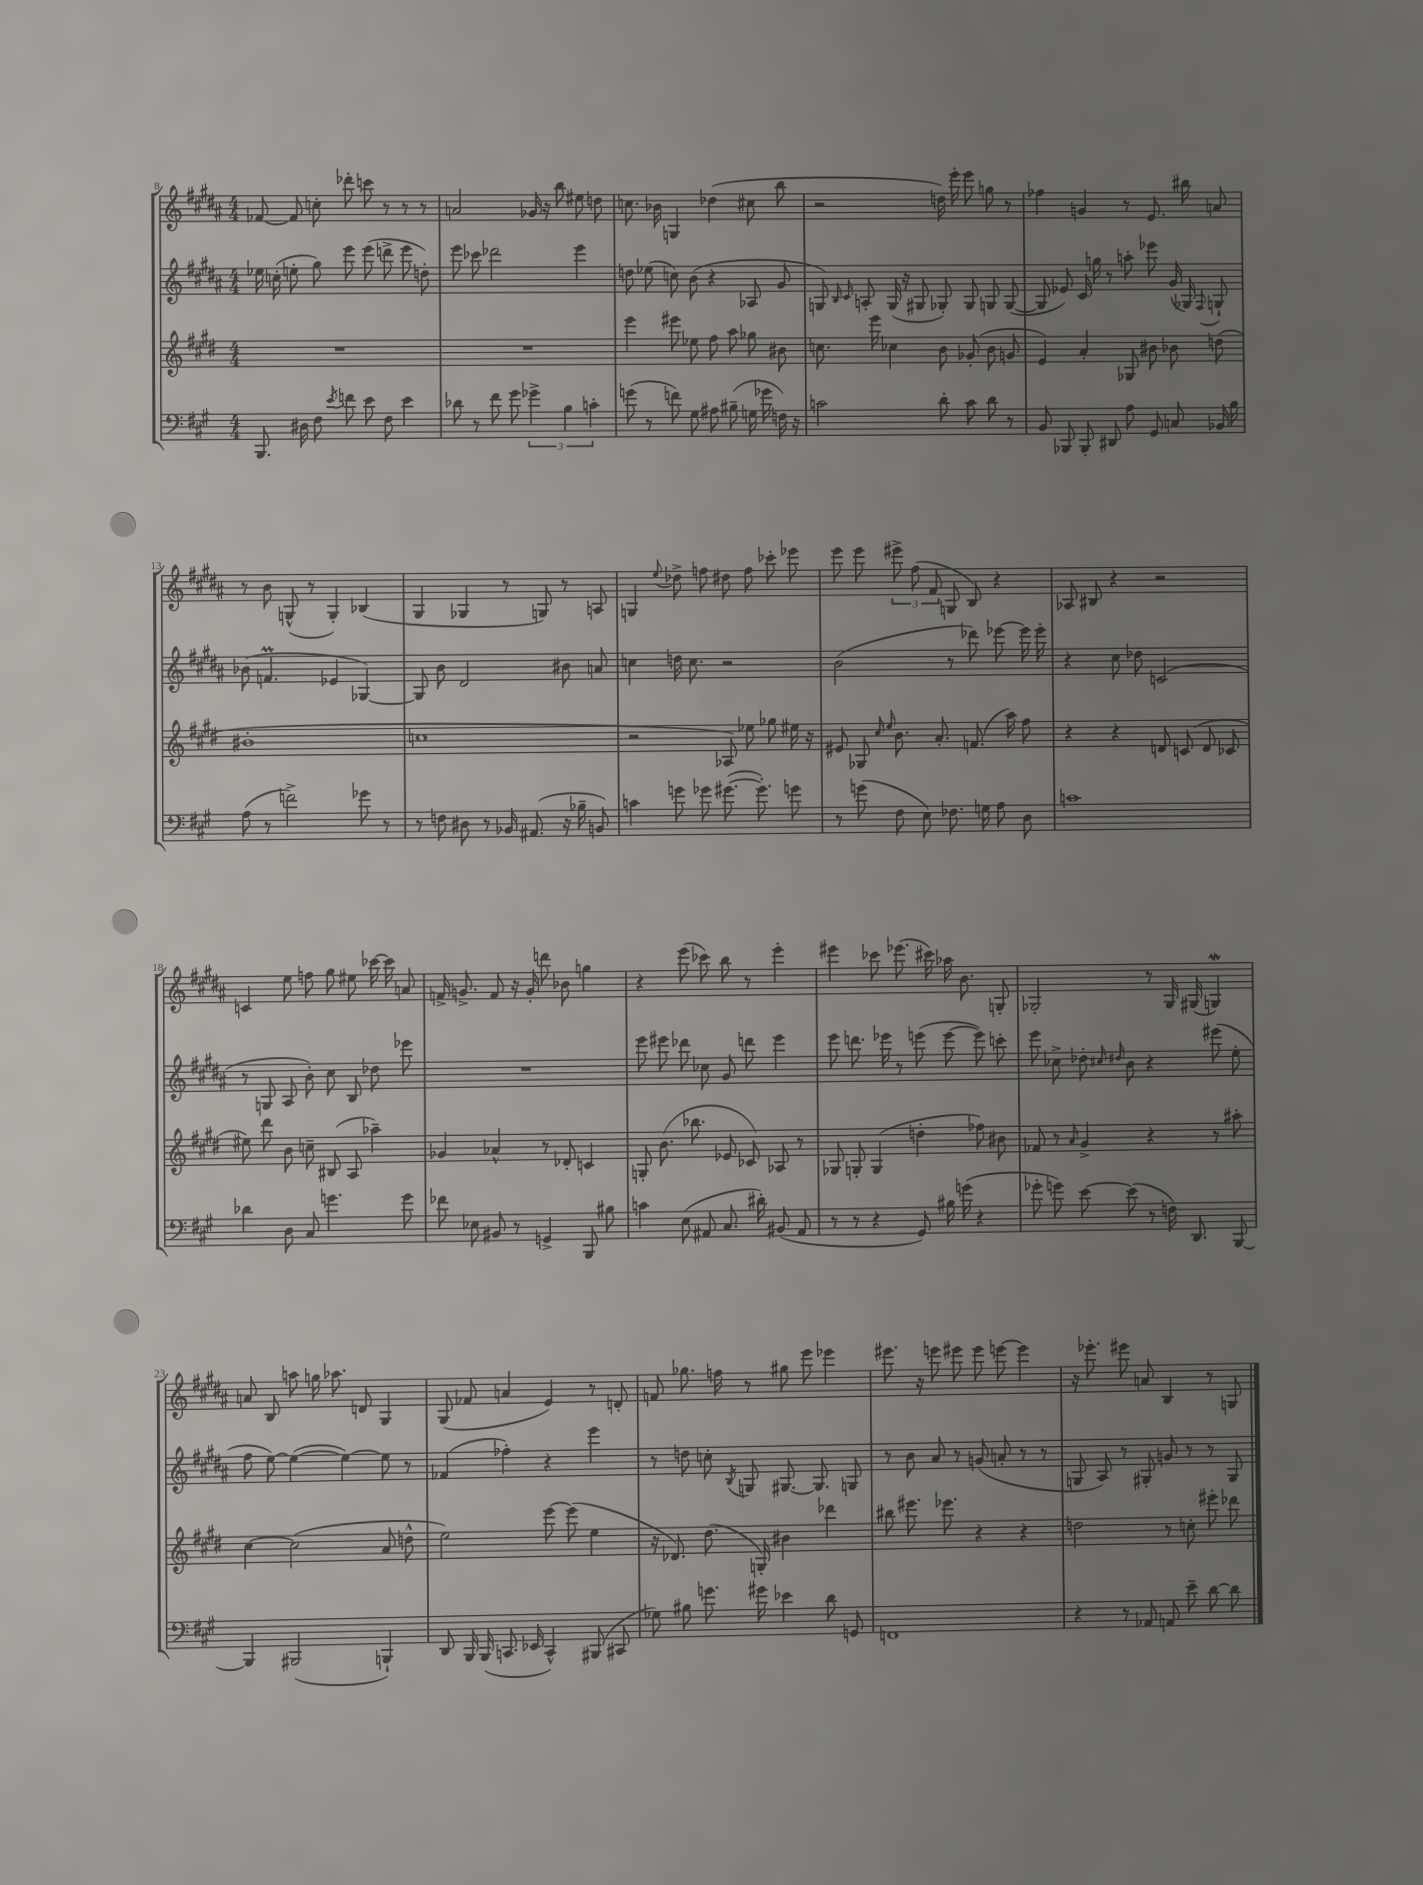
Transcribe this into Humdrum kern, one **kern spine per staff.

**kern	**kern	**kern	**kern
*part4	*part3	*part2	*part1
*staff4	*staff3	*staff2	*staff1
*clefF4	*clefG2	*clefG2	*clefG2
*k[f#c#g#]	*k[f#c#g#d#]	*k[f#c#g#d#a#]	*k[f#c#g#d#a#]
*M4/4	*M4/4	*M4/4	*M4/4
=8	=8	=8	=8
8.BBB/	1r	16ee-X\	[8f-X/
.	.	(16ccn'\	.
.	.	8een'\	8f-/]
16D#X\	.	.	.
8F#\	.	8gg#\)	8ccn'\
8qe/	.	.	.
8fn\	.	8eee\	8ddd-X'\
8e\	.	(8eee\	8cccn\
8F#\	.	8dddn^\	8r
4e\	.	8eee\	8r
.	.	8ddn'\)	8r
=9	=9	=9	=9
8d-X\	1r	8eee\	2an/
8r	.	8ccc-X\	.
8f#\	.	2ddd-X\	.
8g#\	.	.	.
6g-X^\	.	.	16g-X/
.	.	.	16r
.	.	.	8bb\
6B\	.	.	.
.	.	4eee\	8ee#X\
6cn'\	.	.	.
.	.	.	8ddn\
=10	=10	=10	=10
(8gn\	4eee\	8ddn\	8.ccn\
8r	.	(8ee-X\	.
.	.	.	16b-X\
8fn\)	8eee#X\	8ccn\)	4Gn/
8G#\	8ee-X\	(8b\	.
8A#X\	8ff#\	4r	(4dd-X\
(8B#X~\	8aa\	.	.
16Gn\	8gg-X\	8A-X/	8cc#X\
16g-X\	.	.	.
16Fn\)	8b#X\	8g#/	8bb\
16r	.	.	.
=11	=11	=11	=11
2cn\	8.ccn\	8Gn/)	2r
.	.	16qqB/	.
.	.	16qqc#/	.
.	.	8An'/	.
.	16eee\	.	.
.	4cc-X\	(16G/	.
.	.	16r	.
.	.	8G#X/	.
8d'\	8b\	8G-X'/)	16ddn\)
.	.	.	16eee'\
8c\	(8g-X'/	8G-/	8eee\
8d\	8b\	8Gn/	8ggn\
8r	8gn/	([8G/	8r
=12	=12	=12	=12
8BB/	4e/)	8G/]	4ff-X\
8BBB-X/	.	8e-X/)	.
8BBB-'/	4a'/	16c#/	4gn/
.	.	16ggn\	.
8DD#X/	.	8r	.
8A\	8G-X/	8aan'\	8r
8GG#/	8b#X\	8eee-X\	8.e/
8Cn/	8b-X\	(16g#/	.
.	.	16G-X/)	16bb#X\
.	.	8qqF#/	.
16BB-X/	(8ddn\	8Gn`/	8an/
16B\	.	.	.
!!LO:LB:g=z
=13	=13	=13	=13
(8A\	1b#X'	(8b-X\	8r
8r	.	4.fnM/	8b\
2fn^\)	.	.	(8Gn^^/
.	.	.	8r
.	.	4e-X/	4G'/)
8g-X\	.	[4G-X/)	(4B-X/
8r	.	.	.
=14	=14	=14	=14
8r	1ccn	8G-/]	4G#/
8Fn\	.	8b\	.
8D#X\	.	2d#/	4G-X/
8r	.	.	.
16BB-X/	.	.	8r
(8.AA#X/	.	.	.
.	.	.	8Gn/)
16r	.	8b#X\	8r
16B-X~\	.	.	.
8BBn/)	.	8an/	8An/
=15	=15	=15	=15
4cn\	2r	4ccn\	4Gn/
.	.	.	8qqee/
8gn\	.	16ddn\	8dd-X^\
.	.	8.cc\	.
8g-X\	.	.	8ffn\
([8.g#X\	8A-X/)	2r	8dd#X\
.	8ee-X\	.	8ff\
8.g#'\])	.	.	.
.	8gg-X\	.	8ccc-X'\
8gn\	16ee#X\	.	8eee-X\
.	16r	.	.
=16	=16	=16	=16
8r	8e#X/	(2b\	8eee\
(8gn\	8G-X/	.	8eee\
.	16qqcc#/	.	.
.	16qqee/	.	.
8F#\	8.b\	.	12eee#X^\
.	.	.	(12ff#\
8E\)	.	.	.
.	.	.	12f#/
.	8.a'/	.	.
8.F-X\	.	8r	8Gn/
.	(8.fn/	8ddd-X\)	8B/)
16Gn\	.	.	.
8A\	.	[8eee-X\	4r
.	16aa\)	.	.
8D\	8ff#\	16eee-\]	.
.	.	16eee-'\	.
=17	=17	=17	=17
1cn	4r	4r	8A-X/
.	.	.	8B#X/
.	4r	8cc#\	4r
.	.	8dd-X\	.
.	8dn/	(2cn/	2r
.	(8cn/	.	.
.	8d/	.	.
.	8c-X/	.	.
!!LO:LB:g=z
=18	=18	=18	=18
4d-X\	8ee#X\)	8r	4cn/
.	8ddd#\	8Gn/	.
8D\	8b\	8A#/	8ee\
8C#/	8ccn~\	8b'\)	8ffn\
4.gn\	(8B#X/	8cc#\	8gg#\
.	8A/	8B/	8ee#X\
.	4aa-X~\)	8dd-X\	[16ccc-X\
.	.	.	16ccc-\]
8g\	.	8eee-X\	8an/
=19	=19	=19	=19
8f-X\	4g-X/	1r	16fn^/
.	.	.	8.gn^/
8E-X\	.	.	.
8BB#X/	4a-X^^/	.	8f/
8r	.	.	16r
.	.	.	16g'/
4GGn^/	8r	.	8dddn\
.	8d-X'/	.	8b-X\
8BBB/	4cn/	.	4ggn\
8B#X\	.	.	.
=20	=20	=20	=20
4cn\	8Gn'/	8eee\	4r
.	(8.b\	8eee#X\	.
(8E\	.	8ddd-X\	(8eee\
.	8.bb-X\	.	.
8AA#X/	.	8cc-X\	8ccc-X\)
8.C#/	8e-X/	8g#/	8bb\
.	8c-X/)	8dddn\	8r
16d#X'\)	.	.	.
(8BB#X/	8A-X/	4eee#\	4eee'\
8AA#/	8r	.	.
=21	=21	=21	=21
8r	8G-X/	8eee\	4eee#X\
8r	8Gn'/	8.dddn\	.
4r	(4G/	.	8ccc-X\
.	.	16eee-X\	.
.	.	8r	(8.eee-X\
8GG#/)	4ddn'\	(8eeen\	.
.	.	.	16ccc#X\)
16B#X\	.	[8eee\	16aa-X\
(16gn\	.	.	8.b\
4r	8ff-X\)	8eee\])	.
.	8b#X\	8cccn'\	8Gn'/
=22	=22	=22	=22
8g-X'\	8f-X/	8eee\	2G-X'/
8gn\)	8r	8cc-X^\	.
.	16qqa/	.	.
[8e\	4g#^/	8dd-X'\	.
.	.	16qqcc#X/	.
.	.	16qqdd#X/	.
(8e\]	.	8b\	.
8r	4r	4r	8r
16Fn\)	.	.	16G-/
8.DD/	.	.	(16G#X/
.	8r	(8eee#X\	4Gnw/)
[8BBB/	8aa#X'\	8ee'\	.
!!LO:LB:g=z
=23	=23	=23	=23
4BBB/]	[4cc#\	8ff#\	8an/
.	.	[8ee\)	8B/
(2BBB#X/	(2cc#\]	(4ee\_	8aan\
.	.	.	16ggn\
.	.	.	8.aa-X\
.	.	4ee\_)	.
.	.	.	8dn/
4BBBn`/)	8a/	8ee\]	4G#/
.	8ddn^^\	8r	.
=24	=24	=24	=24
8DD/	2ee\)	(4f-X/	(8G#/
16BBB/	.	.	8f-X/
(16BBB/	.	.	.
8.CCn/	.	4ff-X'\)	4an/
16EE-X/	.	.	.
4CC^^/)	[8eee\	4r	4e/)
.	(8eee\]	.	.
(8BBB#X/	4ee\	4eee\	8r
8CC#X/	.	.	8dn'/
=25	=25	=25	=25
8G-X\)	16r	8r	8fn/
.	8.d-X/)	.	.
8B#X\	.	8ddn\	8.gg-X\
8.gn\	(8.dd#\	8ccn'\	.
.	.	.	16ffn\
.	.	8qB/	.
.	.	8Gn/	8r
16g#X\	16Gn'/)	.	.
4e-X\	4b#X\	[8.G#X/	8gg#X\
.	.	.	8eee\
.	.	8.G#/]	.
8d\	4ddd-X\	.	4eee-X\
8GGn/	.	8Gn/	.
=26	=26	=26	=26
1FFn	8bb#X\	8r	8.eee#X\
.	8.eee#X\	8b\	.
.	.	.	16r
.	.	8a#/	8eeen\
.	8.eee-X\	.	.
.	.	8r	8eee#X\
.	4r	(8gn/	8eee#\
.	.	8an'/	[8eeen\
.	4r	8r	4eee\]
.	.	8r	.
=27	=27	=27	=27
4r	2ddn\	8Gn/	16r
.	.	.	8.eee-X'\
.	.	8A#/)	.
8r	.	8r	8eee#X\
8AA-X/	.	8G#X'/	8an/
8AAn/	8r	8gn/	4B/
8e~\	8ccn'\	8r	.
[8d\	8eee#X'\	8r	8r
8d\]	8ddd-X\	8G#/	8Gn/
==	==	==	==
*-	*-	*-	*-
